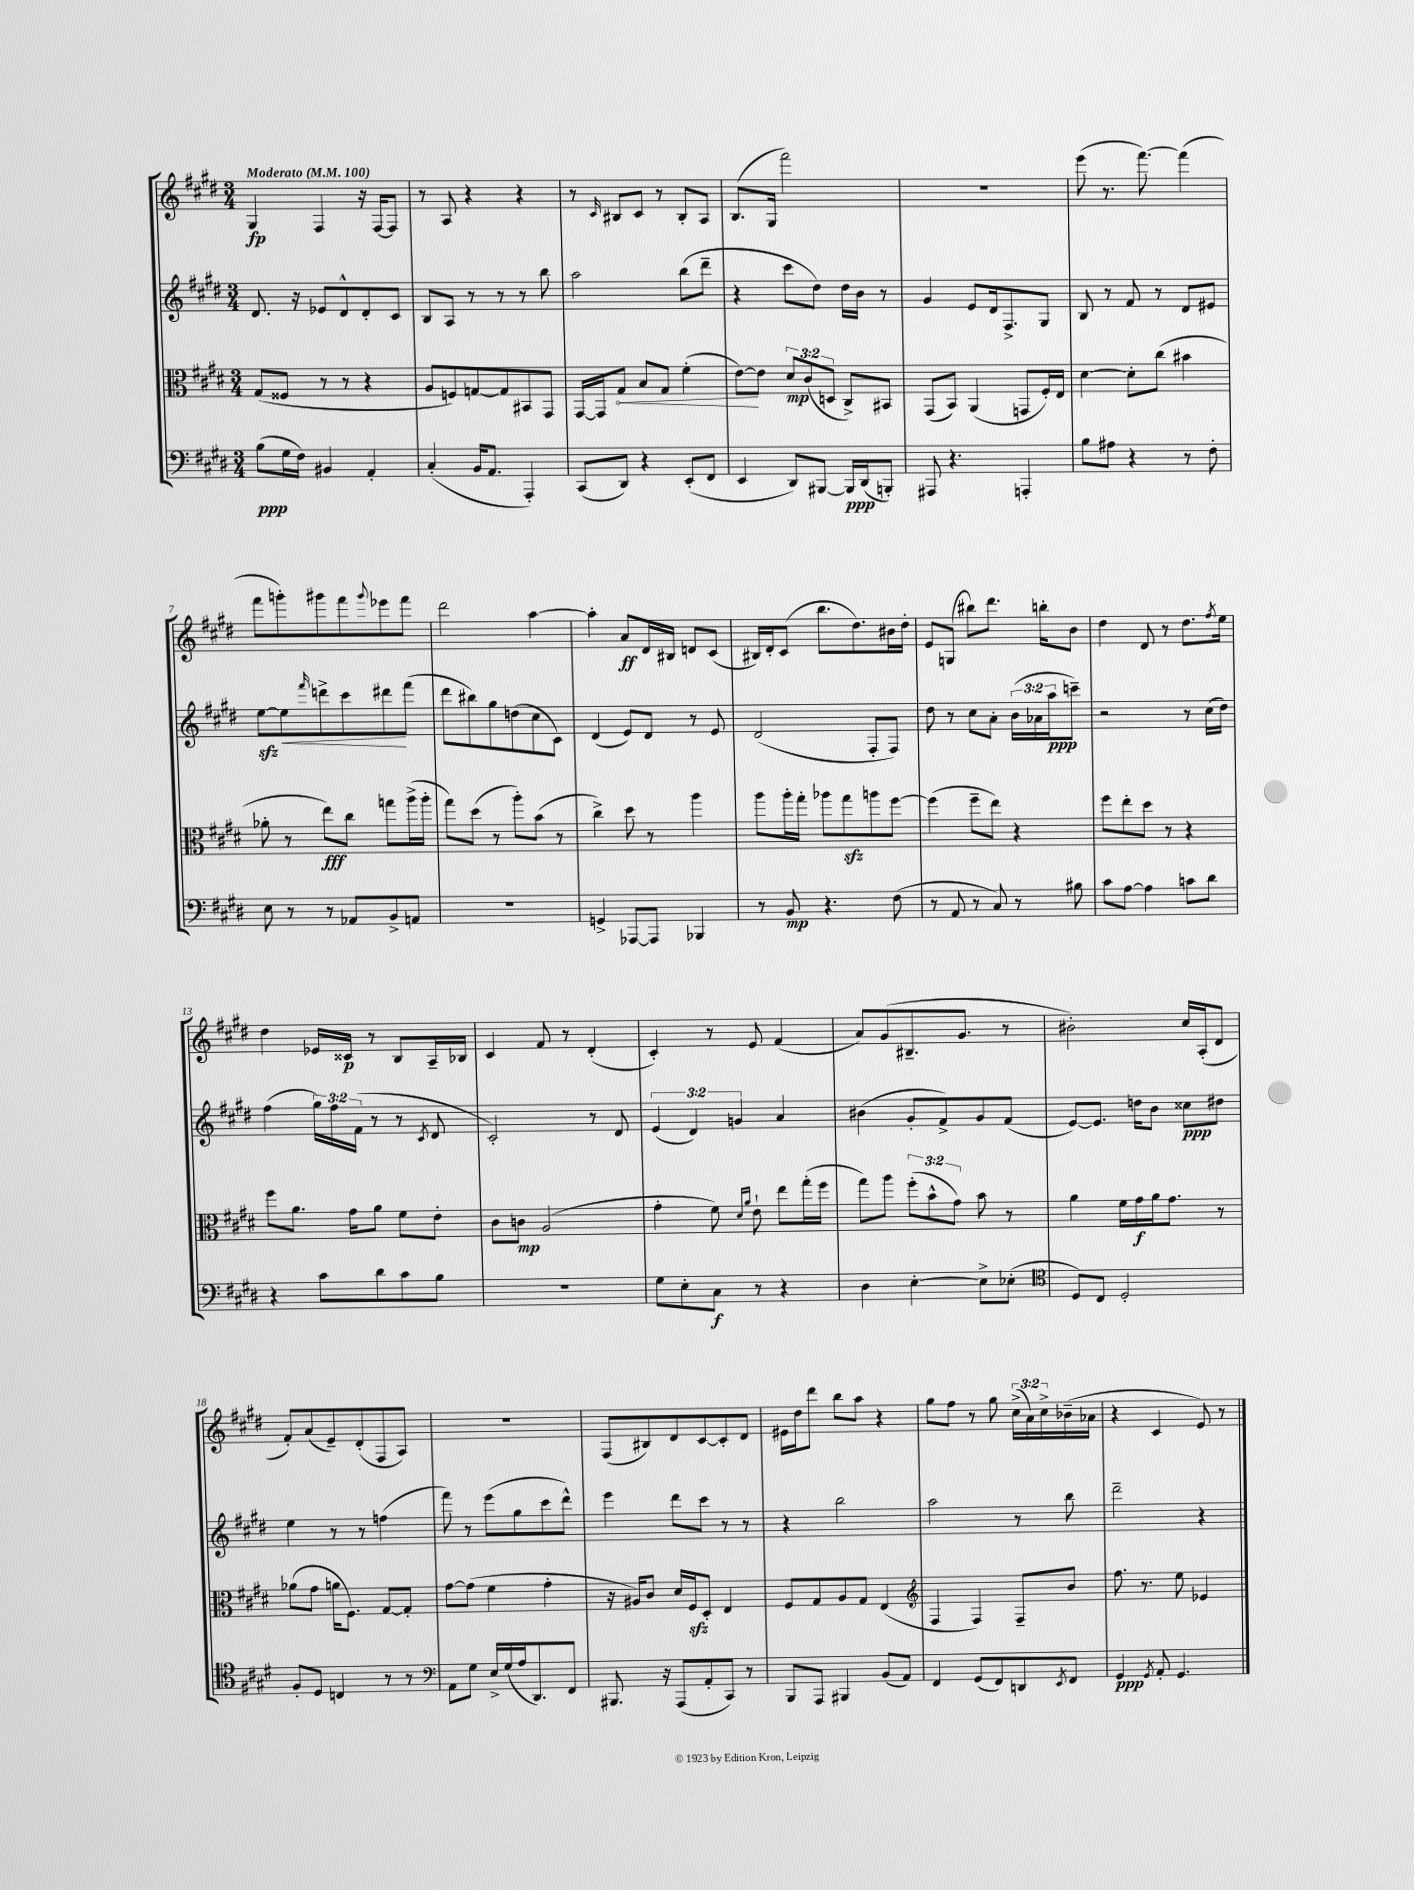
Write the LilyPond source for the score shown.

<<
\new StaffGroup <<
\new Staff = "s0" {
    \clef treble \key e \major \numericTimeSignature \time 3/4 \override Staff.TupletNumber.text = #tuplet-number::calc-fraction-text \tempo "Moderato" 4 = 100
    gis4\fp fis4 r16 fis16~ fis8 |
    r8 a8 r4 r4 |
    r8 \grace { cis'16 } bis8 cis'8 r8 bis8-. a8 |
    b8.( gis16 fis'''2) |
    R2. |
    e'''8( r8. fis'''8.~) fis'''4( |
    fis'''8 g'''8-.) gis'''8 fis'''8 \appoggiatura { gis'''8 } ees'''8 fis'''8 |
    dis'''2 a''4~ |
    a''4-. a'8\ff dis'16 bis16 d'8 cis'8( |
    bis16) dis'16-. cis'8( b''8. dis''8.) bis'16 dis''16-. |
    e'8 g8( bis''8) dis'''8. b''16-. b'8 |
    dis''4 dis'8 r8 dis''8. \acciaccatura { fis''8 } e''16 |
    dis''4 ees'16 cisis'16\p r8 b8 a16-- bes16 |
    cis'4 fis'8 r8 dis'4-.( |
    cis'4-.) r8 e'8 fis'4( |
    a'8) gis'8( bis8.-- gis'8. r8 |
    bis'2-.) cis''16 a16-.( dis'8 |
    fis'8-.) a'8( e'8--) dis'8-.( fis8 a8) |
    R2. |
    fis8( bis8) dis'8 cis'8~ cis'8-. dis'8 |
    eis'16 dis''16 dis'''8 b''8 a''8 r4 |
    gis''8 fis''8 r8 gis''8 \tuplet 3/2 { cis''16->( a'16) cis''16-> } bes'16--( aes'16 |
    r4 cis'4 e'8) r8 \bar "|." |
}
\new Staff = "s1" {
    \clef treble \key e \major \numericTimeSignature \time 3/4 \override Staff.TupletNumber.text = #tuplet-number::calc-fraction-text
    dis'8. r16 ees'8 dis'8-^ dis'8-. cis'8 |
    b8 a8 r8 r8 r8 b''8 |
    a''2 b''8( dis'''8-- |
    r4 cis'''8 dis''8) dis''16 b'16 r8 |
    gis'4 e'8 dis'16 fis8.-> gis8 |
    b8 r8 fis'8 r8 dis'8 eis'8 |
    e''8~\sfz e''8\< \grace { fis'''16 } d'''8-> cis'''8 dis'''8\! fis'''8( |
    dis'''8 bis''8) gis''8 d''8( cis''8 cis'8) |
    dis'4( e'8) dis'8 r8 e'8 |
    dis'2( fis8-. fis8) |
    dis''8 r8 cis''8 a'8-. \tuplet 3/2 { b'16( aes'16 a''16\ppp } c'''8--) |
    r2 r8 cis''16( dis''16) |
    fis''4( \tuplet 3/2 { gis''16) fis''16 fis'16( } r8 r8 \acciaccatura { cis'8 } dis'8 |
    cis'2-.) r8 dis'8 |
    \tuplet 3/2 { e'4( dis'4) g'4 } a'4 |
    bis'4( gis'8-. fis'8->) gis'8 fis'8( |
    e'8~) e'8. d''16 b'8 cisis''8\ppp dis''8 |
    e''4 r8 r8 f''4( |
    fis'''8) r8 e'''8( gis''8 cis'''8 dis'''8-^) |
    e'''4 dis'''8 cis'''8 r8 r8 |
    r4 b''2 |
    a''2 r8 b''8 |
    dis'''2-- r4 \bar "|." |
}
\new Staff = "s2" {
    \clef alto \key e \major \numericTimeSignature \time 3/4 \override Staff.TupletNumber.text = #tuplet-number::calc-fraction-text
    gis8( fisis8 r8 r8 r4 |
    a8 f8) g8~ g8 bis,8 gis,8 |
    gis,16~ gis,16 \once \override Hairpin.circled-tip = ##t gis8\< b8 gis8 fis'4-.( |
    e'8~\!) e'8 \tuplet 3/2 { dis'8\mp cis'8( d8 } cis8->) bis,8 |
    gis,8( b,8) a,4( g,8 fis16-.) e16 |
    dis'4~ dis'8-. cis''8( bis'4 |
    aes'8-. r8 e''8\fff) cis''8 g''8 a''16->( a''16-. |
    gis''8) dis''8( r8 a''8-.) b'8( r8 |
    cis''4->) dis''8 r8 a''4 |
    a''8 a''16-. gis''16-. aes''8 gis''8\sfz a''8 fis''8~ |
    fis''4( fis''8-- e''8) r4 |
    fis''8 e''8-. dis''8 r8 r4 |
    fis''8 a'8. gis'16 a'8 fis'8 e'8-. |
    cis'8 c'8\mp a2( |
    gis'4-. fis'8) \grace { dis'16 a'16 } e'8-! e''8 gis''16-.( fis''16 |
    gis''8) a''8 \tuplet 3/2 { fis''8-.( b'8-^ gis'8) } b'8 r8 |
    a'4 fis'16 gis'16\f a'16 gis'8. r8 |
    aes'8( gis'8 a'16 fis8.) gis8~ gis8-. |
    gis'8~ gis'8( fis'4 gis'4-. |
    r16 ais16) cis'8 dis'16 fis16\sfz dis8-. e4 |
    fis8 gis8 a8 gis8 e4( |
    \clef treble fis4 fis4) fis8-- b'8 |
    fis''8. r8. e''8 ees'4 \bar "|." |
}
\new Staff = "s3" {
    \clef bass \key e \major \numericTimeSignature \time 3/4
    b8\ppp( gis16 fis16) bis,4 a,4-. |
    cis4-.( b,16 a,8. a,,4-.) |
    cis,8( dis,8) r4 e,8-.( fis,8 |
    e,4 dis,8) bis,,8~ bis,,16\ppp dis,16( b,,8-.) |
    ais,,8 r4. a,,4-. |
    b8 ais8 r4 r8 fis8-. |
    e8 r8 r8 aes,8 b,8-> a,8 |
    R2. |
    g,4-> aes,,8~ aes,,8 bes,,4 |
    r8 b,8\mp r4. fis8( |
    r8 a,8 r8 cis8) r8 bis8 |
    cis'8 a8~ a4 c'8 dis'8 |
    r4 cis'8 dis'8 cis'8 b8 |
    R2. |
    gis8 e8-. cis8\f r8 r4 |
    dis4 e4~-. e8-> ees8-.( |
    \clef tenor dis8) cis8 dis2-. |
    fis8-. dis8 c4 r8 r8 |
    \clef bass a,8 gis8 e16-> gis16( a16 dis,8.) fis,8 |
    bis,,8. r16 a,,8( a,8-. cis,8) r8 |
    b,,8 a,,8 bis,,4 b,8( a,8) |
    fis,4 gis,8( fis,8) d,8 \acciaccatura { e,8 } fis,8 |
    gis,4\ppp \acciaccatura { gis,8 } a,8-. gis,4. \bar "|." |
}
>>
>>
